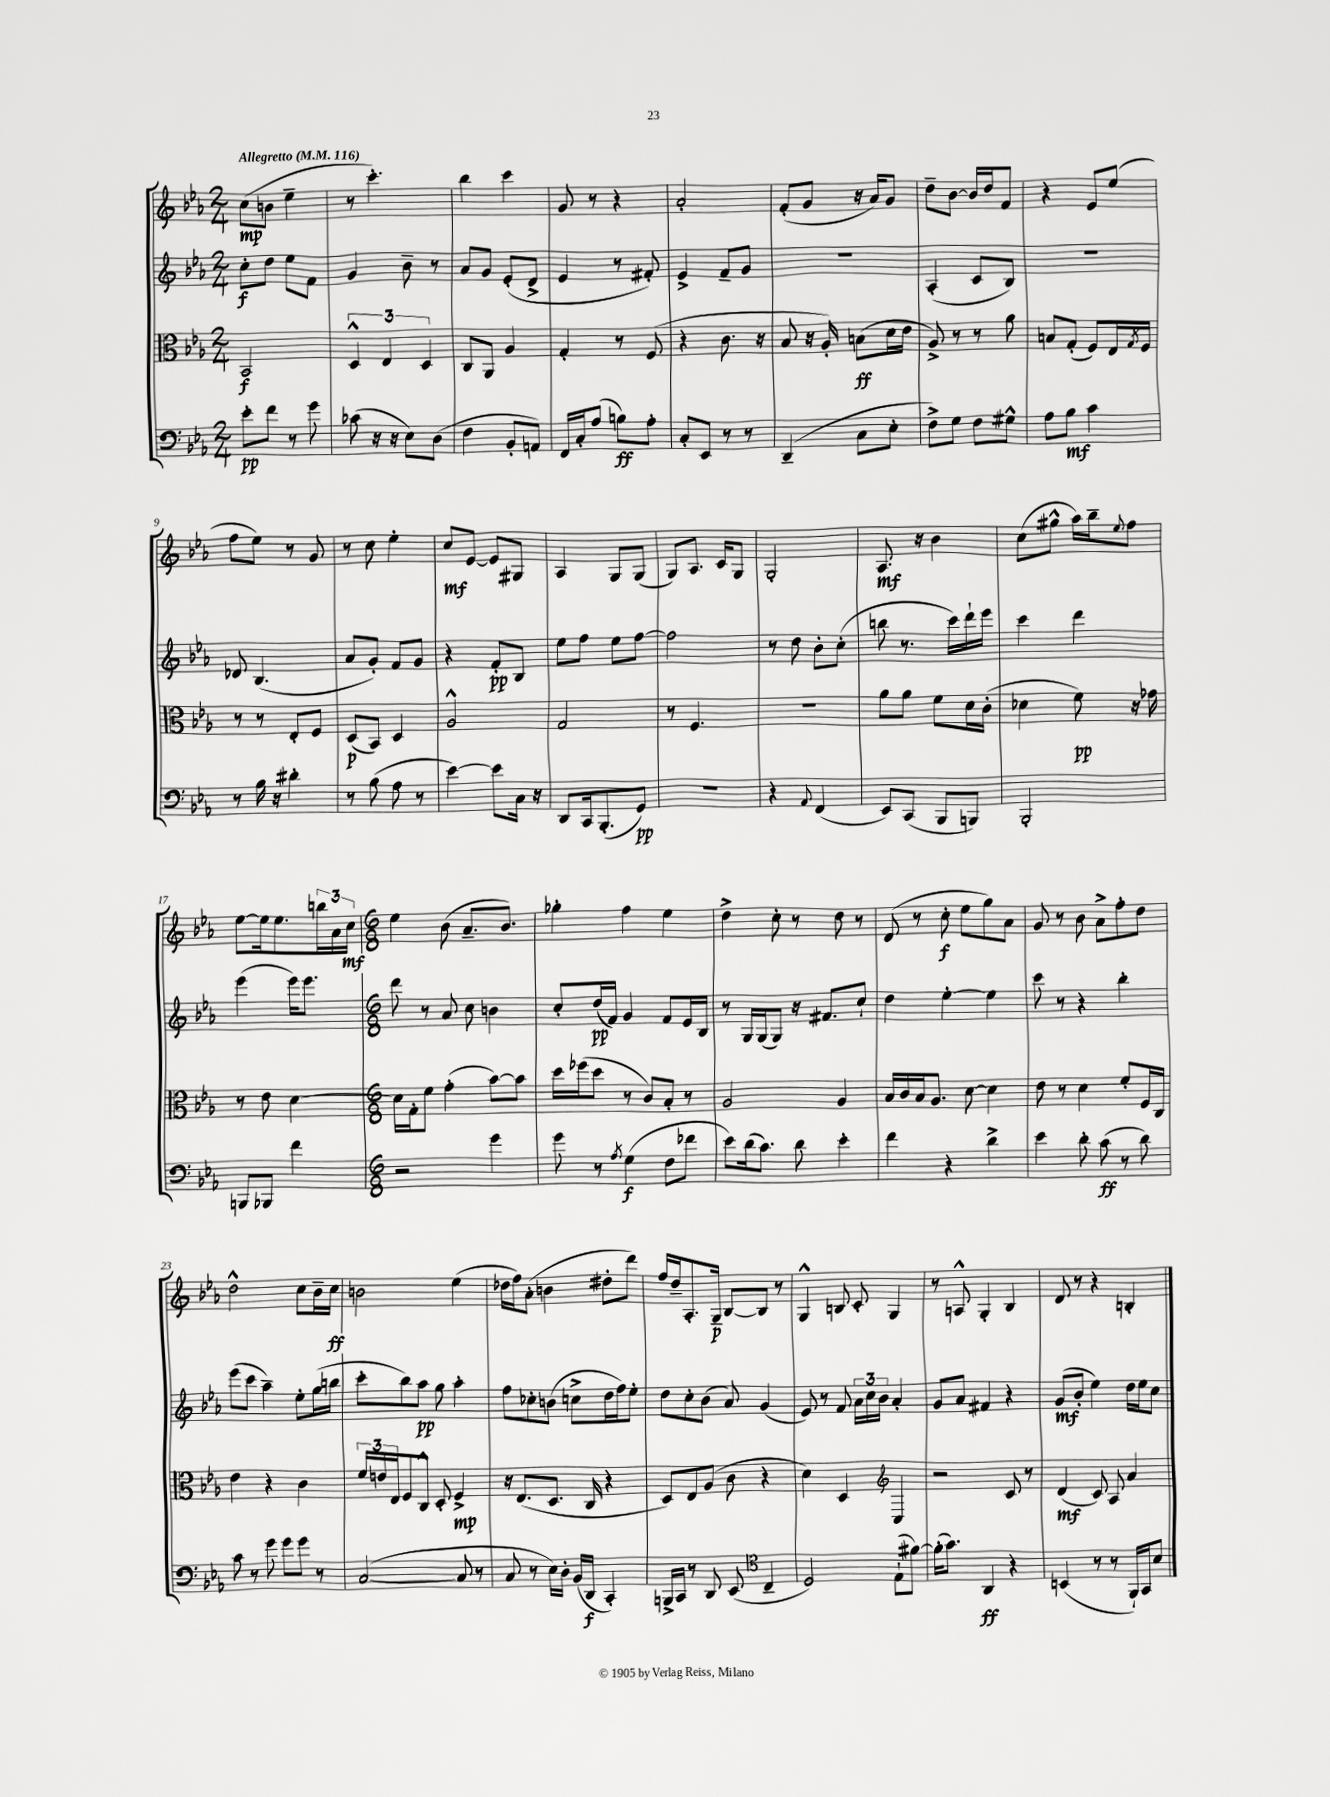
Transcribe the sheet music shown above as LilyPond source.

<<
\new StaffGroup <<
\new Staff = "s0" {
    \clef treble \key ees \major \numericTimeSignature \time 2/4 \tempo "Allegretto" 4 = 116
    c''8\mp( b'8 ees''4-- |
    r8 c'''4.-.) |
    bes''4 c'''4 |
    g'8 r8 r4 |
    aes'2-. |
    f'8-.( g'8 r16 aes'16) g'8 |
    d''8-- bes'8~ bes'16 d''16 f'8 |
    r4 ees'8 ees''8( |
    f''8 ees''8) r8 g'8 |
    r8 c''8 ees''4-. |
    c''8\mf ees'8~ ees'8 gis8 |
    aes4 g8 g8( |
    g8) aes8. c'16 g8 |
    g2-. |
    aes8.\mf r16 bes'4 |
    c''8( gis''8-^ aes''16) bes''16-- \appoggiatura { ees''8 } f''8 |
    ees''8~ ees''16 ees''8. \tuplet 3/2 { b''16 aes'16 c''16\mf } |
    \numericTimeSignature \time 6/8 ees''4 bes'8( aes'8.-- bes'8.) |
    ges''4-. f''4 ees''4 |
    d''4-> c''8-. r8 d''8 r8 |
    d'8( r8 c''8-.\f ees''8 g''8) aes'8 |
    g'8 r8 bes'8 aes'8-> f''8-. d''8 |
    d''2-^ c''8 bes'16-- c''16\ff |
    b'2 ees''4( |
    des''16 f''16) aes'8-.( b'4 dis''8-. d'''8) |
    f''16 d''16-- aes8.-. g16--\p bes8~ bes8 r8 |
    g4-^ b8 c'8-. g4 |
    r8 a8-^ g4-. bes4 |
    d'8 r8 r4 b4-. \bar "|." |
}
\new Staff = "s1" {
    \clef treble \key ees \major \numericTimeSignature \time 2/4
    c''8-.\f d''8 ees''8 f'8 |
    g'4 bes'8-- r8 |
    aes'8 g'8 ees'8-.( d'8-> |
    ees'4 r8 fis'8-.) |
    ees'4-> f'8-- g'8 |
    R2 |
    aes4-.( c'8 bes8) |
    r2 |
    des'8 bes4.( |
    aes'8 g'8-.) f'8 g'8 |
    r4 f'8-.\pp bes8 |
    ees''8 f''8 ees''8 f''8~ |
    f''2 |
    r8 d''8 bes'8-. c''8-.( |
    b''8 r8. c'''16) d'''16-! ees'''16 |
    c'''4 d'''4 |
    ees'''4( ees'''16) ees'''8. |
    \numericTimeSignature \time 6/8 d'''8 r8 aes'8 c''8 b'4 |
    c''8-. d''16\pp( f'16) g'4 f'8 ees'16 bes16 |
    r8 g16 g16( g8) r16 fis'8. c''8-! |
    d''4 ees''4~-. ees''4 |
    c'''8 r8 r4 bes''4-. |
    ees'''8( c'''8 aes''4--) ees''8-. g''16( b''16 |
    c'''8-. bes''8) aes''8\pp g''8 aes''4-. |
    f''8 ces''8-. b'8( c''8-> d''16 f''16) ees''8-. |
    d''8 c''8-. bes'8( aes'8) g'4( |
    ees'8) r8 f'8 \tuplet 3/2 { aes'16 c''16 bes'16 } aes'4-. |
    g'8 aes'8 fis'4 r4 |
    g'8\mf( bes'8-. ees''4) d''16 ees''16 c''8 \bar "|." |
}
\new Staff = "s2" {
    \clef alto \key ees \major \numericTimeSignature \time 2/4
    bes,2\f |
    \tuplet 3/2 { d4-^ ees4 d4 } |
    c8 aes,8 aes4 |
    g4-. r8 f8( |
    r4 c'8. r16 |
    bes8 r16 aes16-.) b8\ff( d'16 ees'16 |
    aes8->) r8 r8 aes'8 |
    b8 g8-.( f8) ees16 \acciaccatura { g8 } f16 |
    r8 r8 ees8-. f8 |
    d8\p( bes,8) d4 |
    aes2-^ |
    g2 |
    r8 f4. |
    R2 |
    aes'8 aes'8 f'8 d'16 c'16-.( |
    des'4 f'8\pp) r16 ges'16 |
    r8 ees'8 d'4~ |
    \numericTimeSignature \time 6/8 d'16 g16-. f'8 g'4-.( bes'8~) bes'8 |
    d''16 fes''16( d''8 r8 c'8) bes8-. r8 |
    aes2 aes4 |
    bes16 c'16 bes16 aes8. d'8~ d'4 |
    ees'8 r8 d'4 f'8-. f16 c16 |
    ees'4 r4 c'4 |
    \tuplet 3/2 { f'16 e'16 ees16 } f8 c8-^ d8-. f4->\mp |
    r16 ees8.( d8. c16 r4 |
    d8) ees8 aes8( c'8 r4 |
    d'4) d4 c4 |
    \clef treble r2 c'8 r8 |
    d'4\mf( c'8) aes8 aes'4 \bar "|." |
}
\new Staff = "s3" {
    \clef bass \key ees \major \numericTimeSignature \time 2/4
    ees'8-.\pp f'8 r8 g'8 |
    ces'8( r16 r16 ees8) d8( |
    f4 bes,8-. a,8) |
    f,16 c16-. aes8( b8\ff) aes8-. |
    c8-. ees,8 r8 r8 |
    d,4--( c8 ees8-. |
    f8->) g8 f8 gis8-^ |
    aes8 bes8\mf c'4 |
    r8 bes16 r16 dis'4-. |
    r8 bes8( aes8 r8 |
    ees'4~) ees'8 c16 r16 |
    d,8 c,16 bes,,8.-.( g,8\pp) |
    R2 |
    r4 \appoggiatura { aes,8 } f,4( |
    ees,8) c,8( bes,,8 b,,8) |
    bes,,2-. |
    b,,8 bes,,8 f'4 |
    \numericTimeSignature \time 6/8 r2 g'4 |
    g'8 r8 \acciaccatura { aes8 } g4\f( f8 fes'8 |
    ees'8) d'16( c'8.) d'8 ees'4-. |
    f'4 r4 d'4-> |
    ees'4 d'8-. c'8\ff( r8 d'8) |
    c'8 r8 g'8 g'8 g'8 r8 |
    c2~( c8 r8 |
    c8 r8 ees16) d16-. bes,16( d,16\f c,4-.) |
    b,,16-> c,16 r8 d,8 ees,8( \clef tenor c4-- |
    d2) ees8-!( fis'8~) |
    fis'16-.( g'8.) aes,4\ff r4 |
    b,4( r8 r8 f,16-!) g,16 bes8 \bar "|." |
}
>>
>>
